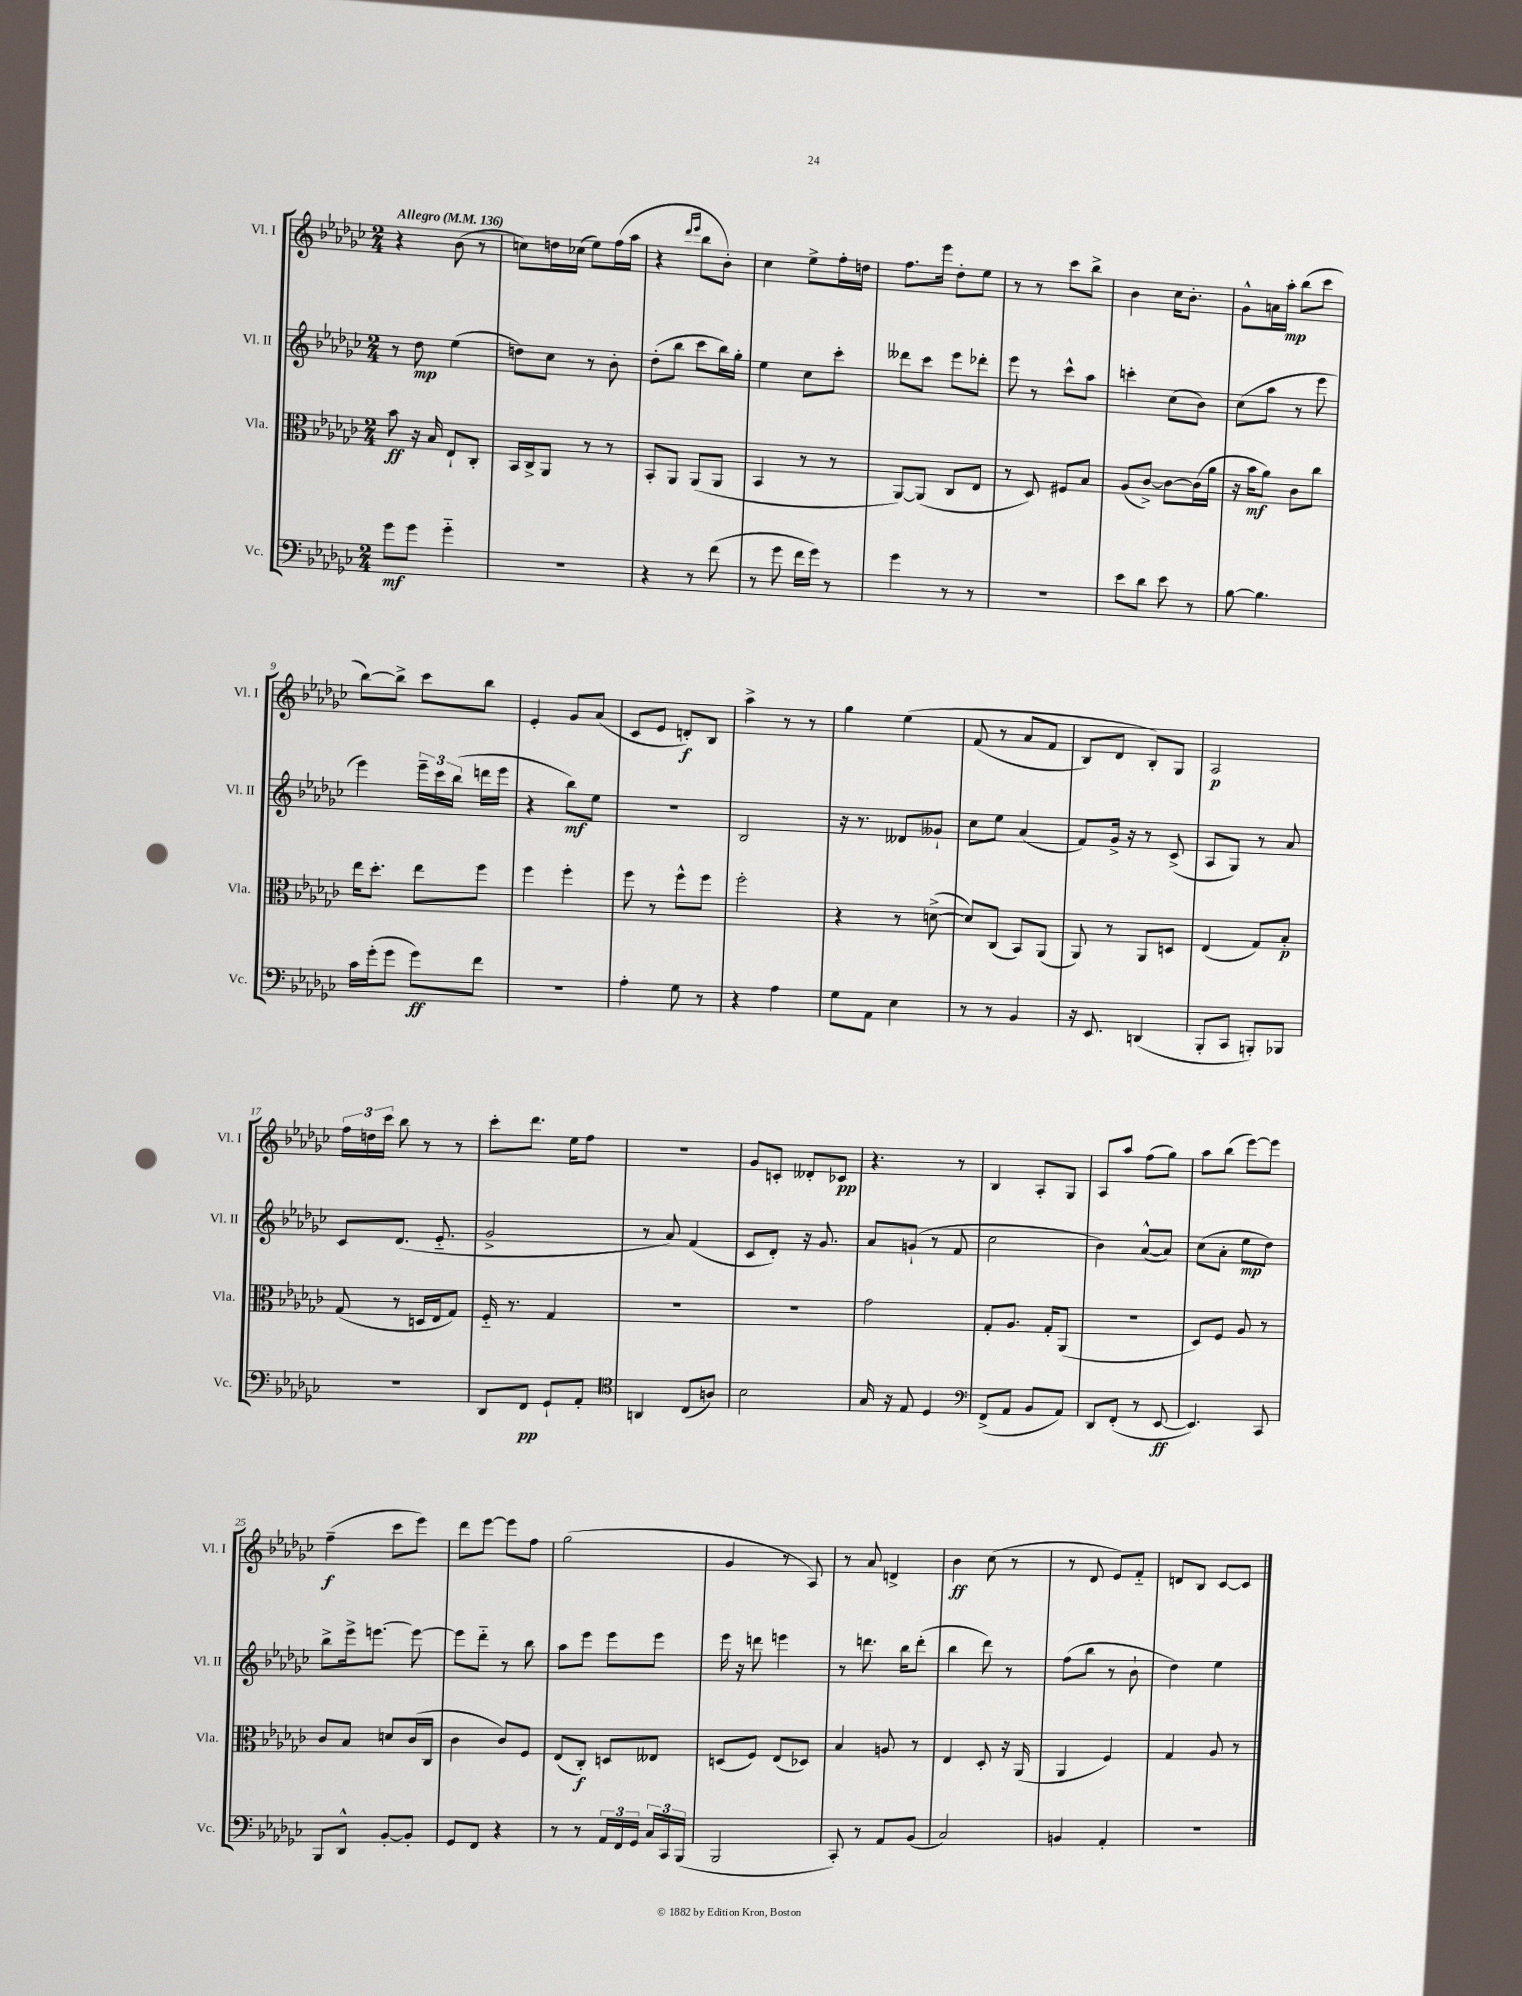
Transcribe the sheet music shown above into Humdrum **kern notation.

**kern	**kern	**kern	**kern
*staff4	*staff3	*staff2	*staff1
*clefF4	*clefC3	*clefG2	*clefG2
*k[b-e-a-d-g-c-]	*k[b-e-a-d-g-c-]	*k[b-e-a-d-g-c-]	*k[b-e-a-d-g-c-]
*M2/4	*M2/4	*M2/4	*M2/4
*MM136	*MM136	*MM136	*MM136
8g-	8b-	8r	4r
8g-	16r	8dd-	.
.	16B-	.	.
4g-'~	8E-`	(4ee-	(8b-
.	8C-'	.	8r
=	=	=	=
2r	16BB-	8dd)	8cc)
.	16C-^	.	.
.	8AA-	8cc-	16dd
.	.	.	(16cc-
.	8r	8r	8ee-)
.	8r	8b-'	(16ff
.	.	.	16aa-
=	=	=	=
4r	8BB-'	(8dd-'	4r
.	8AA-	8bb-	.
.	.	.	16qqddd-
.	.	.	16qqeee-
8r	(8AA-	8ccc-	8bb-
(8f	8AA-	16bb-)	8b-')
.	.	16gg-'	.
=	=	=	=
8r	4BB-	4ee-	4cc-
8g-	.	.	.
16f	8r	8cc-	8ee-^
16g-)	.	.	.
8r	8r	8ccc-'	16ff'
.	.	.	16dd
=	=	=	=
4g-	[8AA-)	8ddd--	8.ff
.	(8AA-]	8ccc-	.
.	.	.	16eee-
8r	8C-	8eee-	8dd-'
8r	8E-	8ddd-'	8ee-
=	=	=	=
2r	8r	8eee-	8r
.	8D-)	8r	8r
.	8F#	8ccc-^^	8ccc-
.	8B-	8aa-	8bb-^
=	=	=	=
8e-	(8A-	4ccc'	4b-
8d-	[8c-^)	.	.
8e-	8c-_	(8cc-	16cc-
.	.	.	8.b-'
8r	(16c-]	8b-)	.
.	16a-	.	.
=	=	=	=
[8B-	16r	(8cc-	8g-^^
.	16b-	.	.
4.B-]	8a-)	8aa-	16a
.	.	.	16aa-'
.	8c-	8r	(8bb-
.	8cc-	8eee-	8ccc-
=	=	=	=
16c-	16ee-	4eee-)	[8bb-)
(16g-'	8.dd-'	.	.
8g-	.	.	8bb-^]
8g-)	8ee-	24eee-~	8ccc-
.	.	24ccc-	.
.	.	(24bb-	.
8f	8ff	16ddd	8bb-
.	.	16eee-	.
=	=	=	=
2r	4ff	4r	4e-'
.	4ff'	8bb-)	8g-
.	.	8ee-	(8a-
=	=	=	=
4A-'	8ff	2r	8c-
.	8r	.	8e-
8G-	8ff^^	.	8d')
8r	8ff	.	8B-
=	=	=	=
4r	2ff'	2B-	4aa-^
4A-	.	.	8r
.	.	.	8r
=	=	=	=
8G-	4r	16r	4gg-
.	.	8.r	.
8AA-	.	.	.
4E-	8r	8d--	&(4ee-
.	([8d^	8g--`	.
=	=	=	=
8r	8d])	8cc-	(8f
8r	(8C-	8ee-	8r
4BB-	8BB-)	(4a-	8a-
.	(8AA-	.	8f
=	=	=	=
16r	8AA-)	8f)	8B-)
8.EE-	.	.	.
.	8r	16g-^	8d-
.	.	16r	.
(4DD	8AA-	8r	8B-'&)
.	8D	(8c-^	8G-
=	=	=	=
8BBB-'	(4E-	8A-	2A-
8CC-	.	8G-)	.
8BBB')	8G-)	8r	.
8BBB-	8B-'	8a-	.
=	=	=	=
2r	(8G-	8c-	24ff
.	.	.	24dd
.	.	.	24ccc-
.	8r	(8.d-	8bb-
.	16D	.	8r
.	16E-	8.e-'~	.
.	8G-)	.	8r
=	=	=	=
8DD-	16F'~	2g-^	8ccc-'
.	8.r	.	.
8FF	.	.	8.ddd-
8GG-`	4G-	.	.
.	.	.	16ee-
8AA-'	.	.	8ff
=	=	=	=
*clefC4	*	*	*
4AA	2r	8r	2r
.	.	8a-)	.
(8C-	.	(4f	.
8A)	.	.	.
=	=	=	=
2B-	2r	8c-	8g-
.	.	8d-')	8c'
.	.	16r	8d--'
.	.	8.g-	.
.	.	.	8c-
=	=	=	=
16G-	2g-	8a-	4.r
16r	.	.	.
8E-	.	(8g`	.
4D-	.	8r	.
.	.	8f	8r
=	=	=	=
*clefF4	*	*	*
(8FF^	8G-'	2cc-	4B-
8AA-	8.A-	.	.
8BB-	.	.	8A-'
.	16G-'	.	.
8AA-)	(8AA-	.	8G-
=	=	=	=
8DD-	2r	4b-)	8A-
(8FF'	.	.	8aa-
8r	.	([8a-^^	(8ff
[8EE-	.	8a-])	8gg-)
=	=	=	=
4.EE-])	8D-)	(8cc-	8aa-
.	8F	8a-'	(8bb-
.	8A-	8ee-	[8eee-)
8CC-	8r	8dd-)	8eee-]
=	=	=	=
8BBB-	8c-	8bb-^	(4ff~
8DD-^^	8B-	16eee-^	.
.	.	[8.eee	.
[8BB-'	8d	.	8ccc-
8BB-']	(16c-	8eee_	8eee-)
.	16C-	.	.
=	=	=	=
8GG-	4c-	8eee]	8ddd-
8FF	.	8ddd-'~	[8eee-
4r	8c-)	8r	8eee-]
.	8F	8bb-	8ff
=	=	=	=
8r	(8E-	8aa-	(2gg-
8r	8C-')	8eee-	.
24AA-	8D	8eee-	.
24FF	.	.	.
24GG-	.	.	.
24C-	8E--	8eee-	.
24CC-	.	.	.
(24BBB-	.	.	.
=	=	=	=
2BBB-	(8D	16eee-	4g-
.	.	16r	.
.	8F)	8ddd	.
.	(8E-	4eee	8r
.	8D-)	.	8A-)
=	=	=	=
8CC-')	4B-	8r	8r
8r	.	8.ddd	8a-
8AA-	8A	.	4d^
.	.	16bb-	.
(8BB-	8r	(8ddd'	.
=	=	=	=
2C-)	4E-	4bb-	4b-
.	8D-'	8ddd-)	(8cc-
.	16r	8r	8r
.	(16AA-	.	.
=	=	=	=
4BB	4AA-	(8ff	8r
.	.	8bb-	8d-
4AA-'	4F)	8r	8e-)
.	.	8b-`	8f'~
=	=	=	=
2r	4G-	4dd-)	8d
.	.	.	8B-
.	8A-	4ee-	[8c-
.	8r	.	8c-]
==	==	==	==
*-	*-	*-	*-
